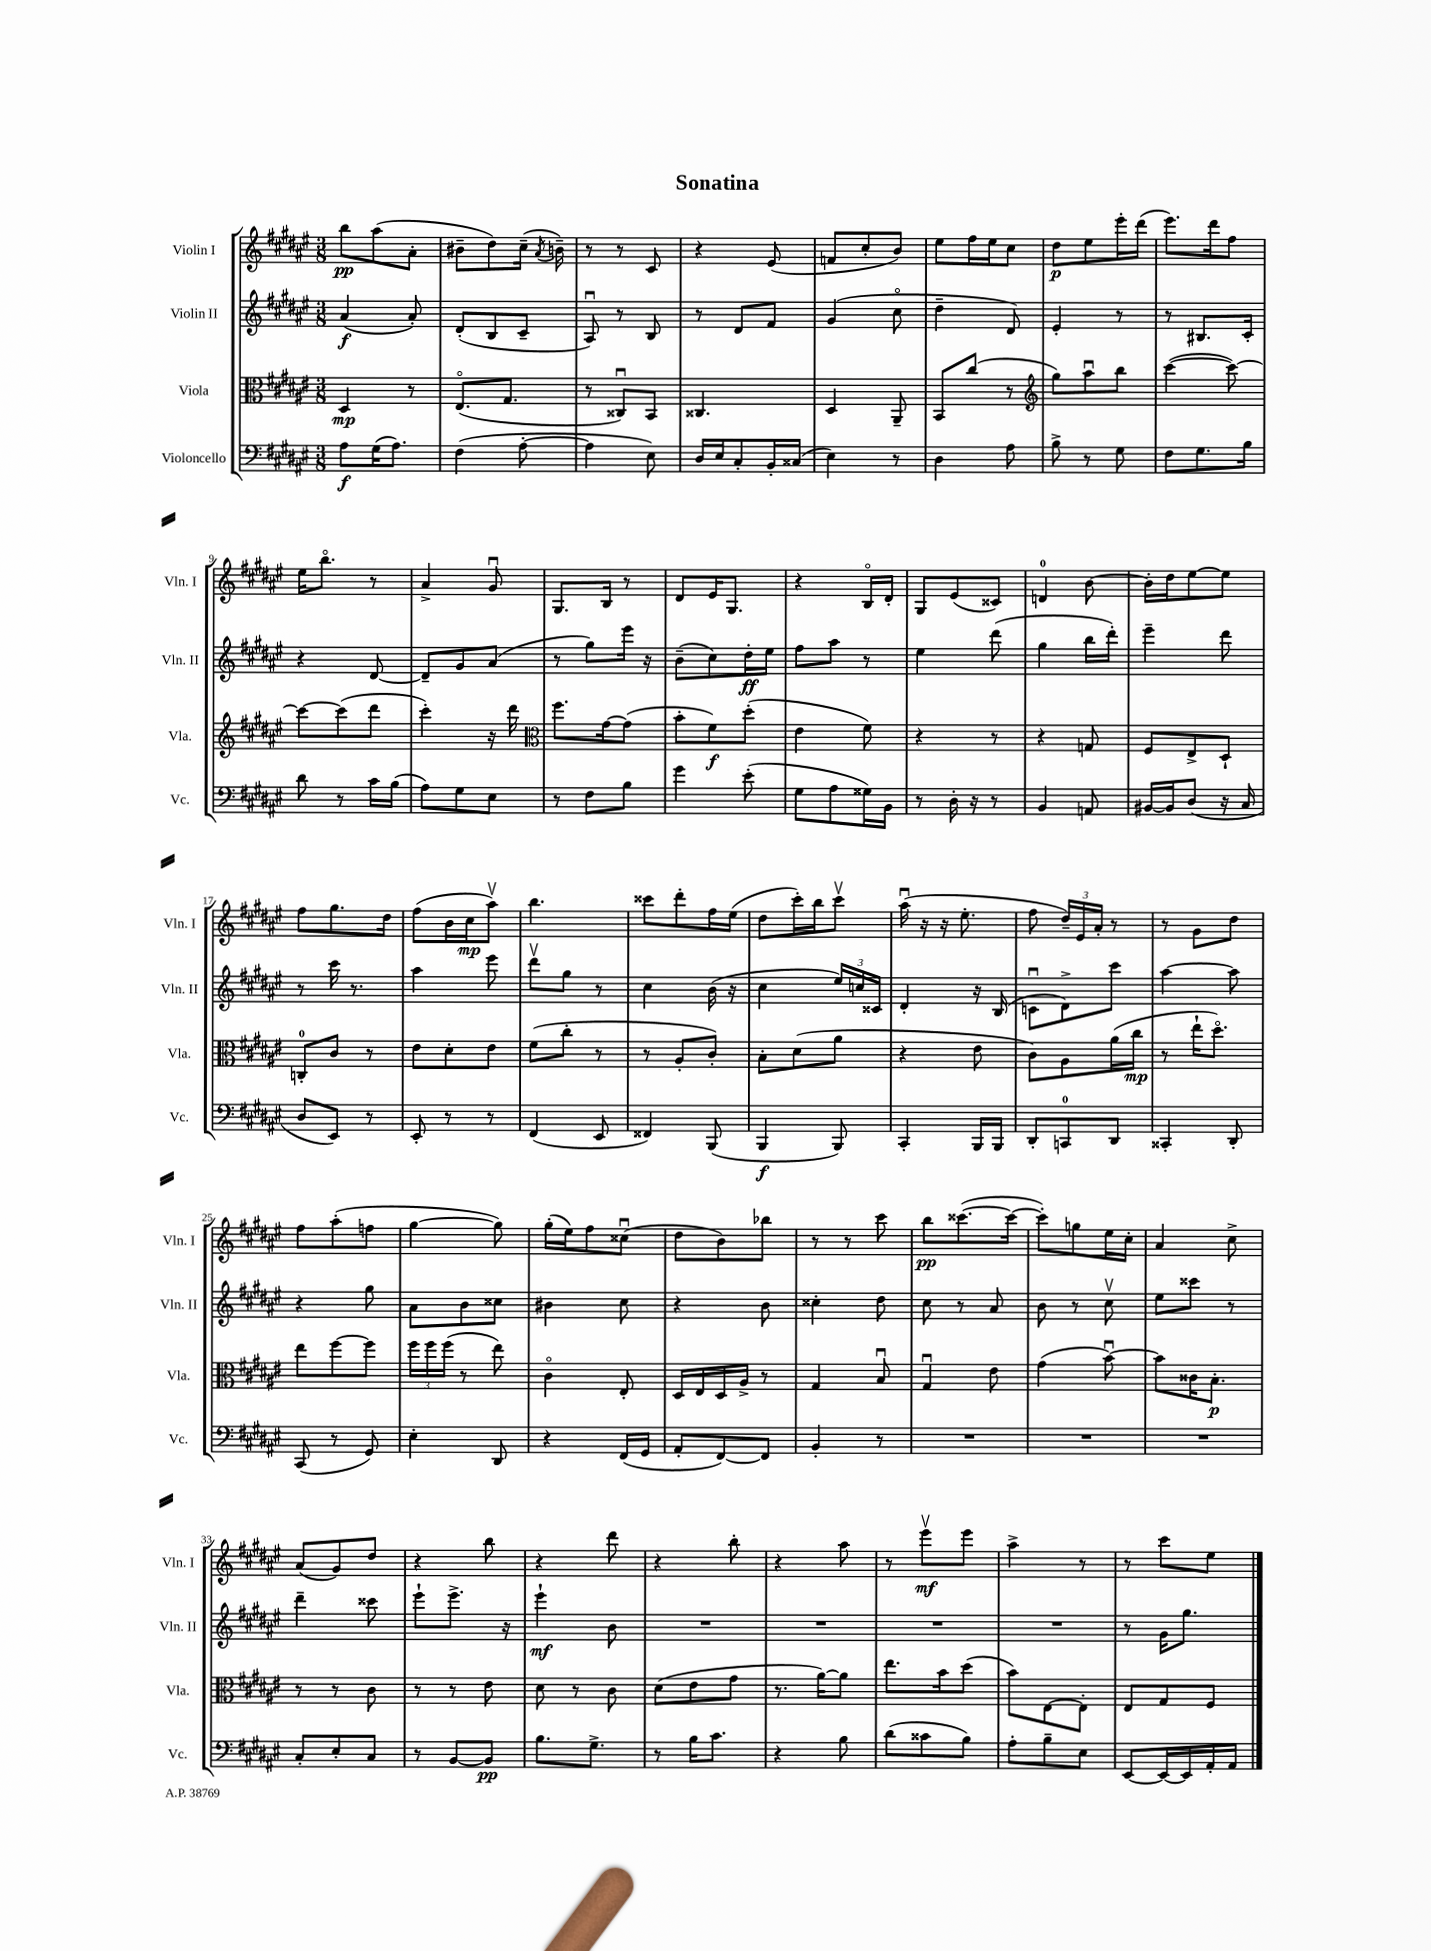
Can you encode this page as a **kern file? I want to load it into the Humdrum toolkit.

**kern	**kern	**kern	**kern
*staff4	*staff3	*staff2	*staff1
*clefF4	*clefC3	*clefG2	*clefG2
*k[f#c#g#d#a#e#]	*k[f#c#g#d#a#e#]	*k[f#c#g#d#a#e#]	*k[f#c#g#d#a#e#]
*M3/8	*M3/8	*M3/8	*M3/8
8A#	4D#	(4a#	8bb
(16G#	.	.	(8aa#
8.A#)	.	.	.
.	8r	8a#')	8a#'
=	=	=	=
(4F#	(8.E#o	(8d#'	8b#~
.	.	8B	8dd#)
.	8.G#	.	.
[8A#'	.	8c#~	(16cc#~
.	.	.	8qa#
.	.	.	16b~)
=	=	=	=
4A#]	8r	8A#u)	8r
.	8C##u)	8r	8r
8E#)	8BB	8B	8c#
=	=	=	=
16D#	4.C##	8r	4r
16E#	.	.	.
8C#'	.	8d#	.
16BB'	.	8f#	(8e#
(16C##	.	.	.
=	=	=	=
4E#)	4D#	(4g#	8f
.	.	.	8cc#'
8r	8AA#~	8cc#o	8b)
=	=	=	=
4D#	8BB	4dd#~	8ee#
.	(8cc#	.	16ff#
.	.	.	16ee#
8A#	8r	8d#)	8cc#
=	=	=	=
*	*clefG2	*	*
8B^	8gg#)	4e#'	8dd#
8r	8aa#u	.	8ee#
8G#	8bb	8r	16eee#'
.	.	.	(16ddd#
=	=	=	=
8F#	([4ccc#	8r	8.eee#)
8.G#	.	8.B#	.
.	.	.	16ddd#
.	8ccc#_)	.	8ff#
16B	.	16c#'	.
=	=	=	=
8d#	8ccc#_	4r	16ee#
.	.	.	8.bbo
8r	(8ccc#]	.	.
16c#	8ddd#	[8d#	8r
(16B	.	.	.
=	=	=	=
8A#)	4ccc#')	8d#~]	4a#^
8G#	.	8g#	.
8E#	16r	(8a#	8g#u
.	16ddd#	.	.
=	=	=	=
*	*clefC3	*	*
8r	8.ff#	8r	8.G#
8F#	.	8gg#)	.
.	[16g#	.	16B
8B	(8g#]	16eee#	8r
.	.	16r	.
=	=	=	=
4g#	8b'	(8b~	8d#
.	8f#)	8cc#)	16e#
.	.	.	8.G#
(8e#'	(8dd#'	16dd#'	.
.	.	16ee#	.
=	=	=	=
8G#	4e#	8ff#	4r
8A#	.	8aa#	.
16G##)	8f#)	8r	16Bo
16BB	.	.	16d#'
=	=	=	=
8r	4r	4ee#	8G#
16D#'	.	.	(8e#
16r	.	.	.
8r	8r	(8ddd#	8c##)
=	=	=	=
4BB	4r	4gg#	4d
8AA	8G	16bb	[8b
.	.	16ddd#')	.
=	=	=	=
[16BB#	8F#	4eee#~	16b']
16BB#]	.	.	16dd#
(8D#	8E#^	.	[8ee#
16r	8D#`	8ddd#	8ee#]
16C#	.	.	.
=	=	=	=
8D#	8C'	8r	8ff#
8EE#)	8c#	16ccc#	8.gg#
.	.	8.r	.
8r	8r	.	.
.	.	.	16dd#
=	=	=	=
8EE#'	8e#	4aa#	(8ff#
8r	8d#'	.	16b
.	.	.	16cc#
8r	8e#	8eee#	8aa#v)
=	=	=	=
(4FF#	(8f#	8ddd#v	4.bb
.	8cc#'	8gg#	.
8EE#	8r	8r	.
=	=	=	=
4FF##)	8r	4cc#	8ccc##
.	8A#'	.	8ddd#'
(8BBB	8c#')	(16b	16ff#
.	.	16r	(16ee#
=	=	=	=
4BBB	8B'	4cc#	8dd#
.	(8d#	.	16ccc#')
.	.	.	16bb
8BBB)	8a#	24ee#)	8ccc#v
.	.	24cc	.
.	.	24c##	.
=	=	=	=
4CC#'	4r	4d#'	(16aa#u
.	.	.	16r
.	.	.	16r
.	.	.	8.ee#'
16BBB	8e#	16r	.
16BBB	.	(16B	.
=	=	=	=
8DD#'	8c#)	8cu	8ff#
8CC	8A#	8d#^)	24dd#~)
.	.	.	24e#
.	.	.	24a#'
8DD#	(16a#	8ccc#	8r
.	16cc#	.	.
=	=	=	=
4CC##'	8r	[4aa#	8r
.	16ee#`	.	8g#
.	8.dd#o)	.	.
8DD#'	.	8aa#]	8dd#
=	=	=	=
(8CC#	8ee#	4r	8ff#
8r	[8ff#	.	(8aa#'
8GG#)	8ff#]	8gg#	8ff
=	=	=	=
4E#'	24ff#	8a#	[4gg#
.	24ff#	.	.
.	(24ff#	.	.
.	8r	8b	.
8DD#	8ee#)	8cc##	8gg#])
=	=	=	=
4r	4c#o	4b#	(16gg#'
.	.	.	16ee#)
.	.	.	8ff#
(16FF#	8E#'	8cc#	(8cc##u
16GG#	.	.	.
=	=	=	=
8AA#'	16D#	4r	8dd#
.	16E#	.	.
[8FF#)	16D#	.	8b)
.	16A#^	.	.
8FF#]	8r	8b	8bb-
=	=	=	=
4BB'	4G#	4cc##'	8r
.	.	.	8r
8r	8Bu	8dd#	8ccc#
=	=	=	=
4.r	4G#u	8cc#	8bb
.	.	8r	([8.ccc##
.	8e#	8a#	.
.	.	.	16ccc##_
=	=	=	=
4.r	(4g#	8b	8ccc##'])
.	.	8r	8gg
.	[8bu)	8cc#v	16ee#
.	.	.	16cc#'
=	=	=	=
4.r	8b]	8ee#	4a#
.	16c##	8ccc##	.
.	8.B'	.	.
.	.	8r	8cc#^
=	=	=	=
8C#'	8r	4ddd#~	(8a#
8E#'	8r	.	8g#)
8C#	8c#	8ccc##	8dd#
=	=	=	=
8r	8r	8eee#`	4r
[8BB	8r	8.eee#^	.
8BB]	8e#	.	8bb
.	.	16r	.
=	=	=	=
8.B	8d#	4eee#`	4r
.	8r	.	.
8.G#^	.	.	.
.	8c#	8b	8ddd#
=	=	=	=
8r	(8d#	4.r	4r
16B	8e#	.	.
8.c#	.	.	.
.	8g#	.	8bb'
=	=	=	=
4r	8.r	4.r	4r
.	[16a#)	.	.
8B	8a#]	.	8aa#
=	=	=	=
(8d#	8.ee#	4.r	8r
8c##	.	.	8eee#v
.	16b	.	.
8B)	(8dd#	.	8eee#
=	=	=	=
8A#'	8b)	4.r	4aa#^
8B~	[8E#	.	.
8E#	8E#']	.	8r
=	=	=	=
[8EE#	8E#	8r	8r
16EE#_	8G#	16g#	8ccc#
16EE#]	.	8.gg#	.
16AA#'	8F#	.	8ee#
16AA#	.	.	.
==	==	==	==
*-	*-	*-	*-
